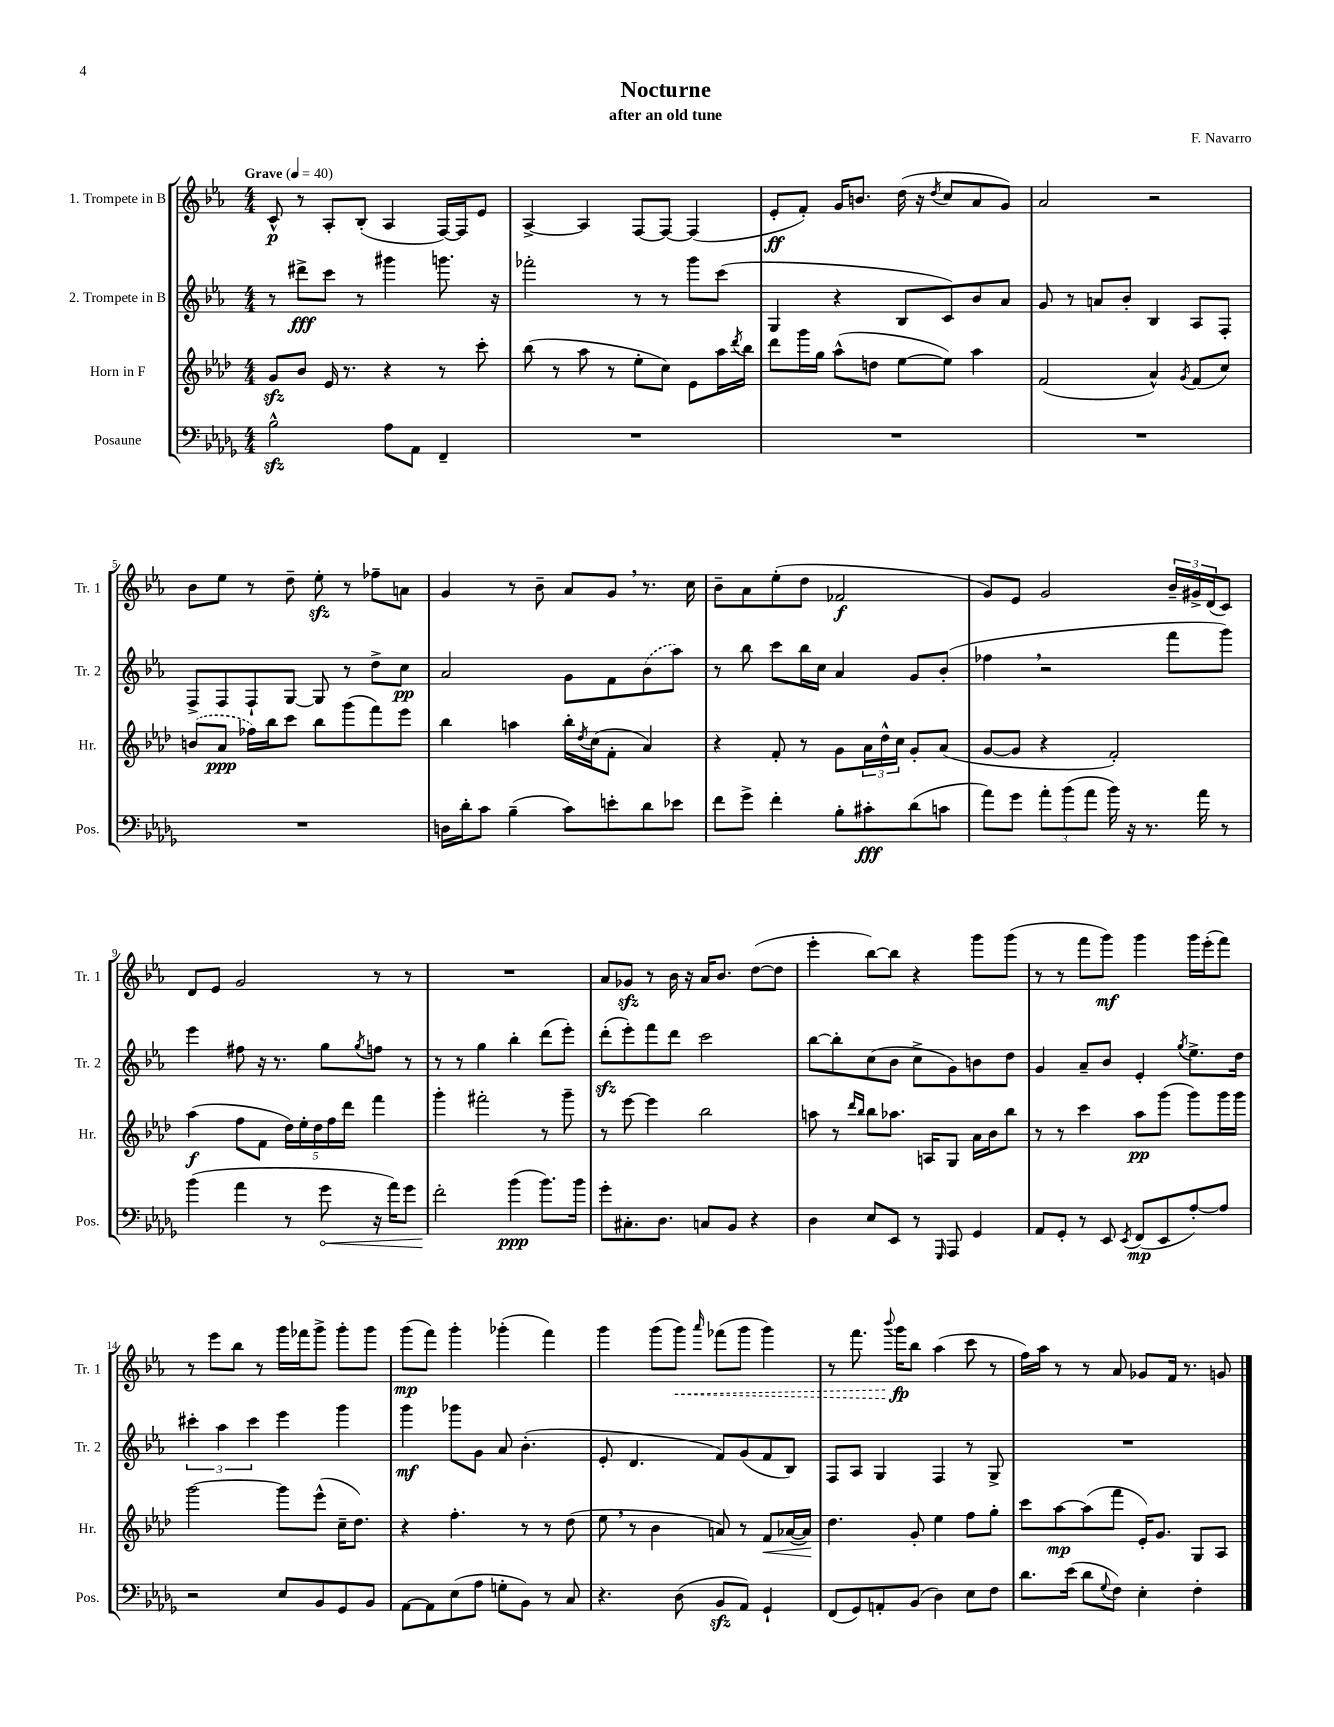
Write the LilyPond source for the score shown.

\header { title = "Nocturne" composer = "F. Navarro" subtitle = "after an old tune" }
<<
\new StaffGroup <<
\new Staff = "s0" \with { instrumentName = "1. Trompete in B" shortInstrumentName = "Tr. 1" } {
    \clef treble \key ees \major \numericTimeSignature \time 4/4 \tempo "Grave" 4 = 40
    c'8-^\p r8 aes8-. bes8-.( aes4 f16~) f16 ees'8 |
    aes4~-> aes4 f8~ f8~ f4( |
    ees'8-.\ff f'8-.) g'16 b'8. d''16( r16 \acciaccatura { d''8 } c''8 aes'8 g'8) |
    aes'2 r2 |
    bes'8 ees''8 r8 d''8-- ees''8-.\sfz r8 fes''8-- a'8 |
    g'4 r8 bes'8-- aes'8 g'8 \breathe r8. c''16 |
    bes'8-- aes'8 ees''8-.( d''8 fes'2\f |
    g'8) ees'8 g'2 \tuplet 3/2 { bes'16-- gis'16-> d'16( } c'8) |
    d'8 ees'8 g'2 r8 r8 |
    R1 |
    aes'8 ges'8\sfz r8 bes'16 r16 aes'16 bes'8. d''8~( d''8 |
    ees'''4-. bes''8~) bes''8 r4 g'''8 g'''8( |
    r8 r8 f'''8 g'''8\mf) g'''4 g'''16 ees'''16-.( f'''8) |
    r8 ees'''8 bes''8 r8 g'''16 fes'''16 g'''8-> g'''8-. g'''8 |
    g'''8\mp( f'''8) g'''4-. ges'''4-.( f'''4) |
    g'''4 g'''8( \once \override Hairpin.style = #'dashed-line g'''8\<) \grace { aes'''16 } fes'''8( g'''8 g'''4) |
    r8 f'''8. \appoggiatura { bes'''8 } g'''16\fp\! bes''8 aes''4( c'''8 r8 |
    f''16) aes''16 r8 r8 aes'8 ges'8 f'16 r8. g'8 \bar "|." |
}
\new Staff = "s1" \with { instrumentName = "2. Trompete in B" shortInstrumentName = "Tr. 2" } {
    \clef treble \key ees \major \numericTimeSignature \time 4/4
    r8 dis'''8->\fff c'''8 r8 gis'''4 g'''8. r16 |
    fes'''2-. r8 r8 g'''8 c'''8( |
    g4 r4 bes8 c'8) bes'8 aes'8 |
    g'8 r8 a'8 bes'8-. bes4 aes8 f8-. |
    f8-> f8 f8-! g8~ g8 r8 d''8-> c''8\pp |
    aes'2 g'8 f'8 \once \slurDashed bes'8( aes''8) |
    r8 bes''8 c'''8 bes''16 c''16 aes'4 g'8 bes'8-.( |
    fes''4 \breathe r2 f'''8 g'''8) |
    ees'''4 fis''8 r16 r8. g''8 \acciaccatura { g''8 } f''8 r8 |
    r8 r8 g''4 bes''4-. d'''8( ees'''8-.) |
    d'''8-.\sfz( ees'''8-.) f'''8 d'''8 c'''2 |
    bes''8~ bes''8-. c''8( bes'8 c''8-> g'8) b'8 d''8 |
    g'4 aes'8-- bes'8 ees'4-. \acciaccatura { g''8 } ees''8.-> d''16 |
    \tuplet 3/2 { cis'''4-. aes''4 cis'''4 } ees'''4 g'''4 |
    g'''4\mf ges'''8 g'8 aes'8 bes'4.-.( |
    ees'8-. d'4. f'8) g'8( f'8 bes8) |
    f8 aes8 g4 f4 r8 g8-> |
    R1 \bar "|." |
}
\new Staff = "s2" \with { instrumentName = "Horn in F" shortInstrumentName = "Hr." } {
    \clef treble \key aes \major \numericTimeSignature \time 4/4
    g'8\sfz bes'8 ees'16 r8. r4 r8 c'''8-. |
    bes''8( r8 aes''8 r8 ees''8-. c''8) ees'8 aes''16 \acciaccatura { des'''8 } bes''16 |
    des'''8 g'''16 g''16 aes''8-^( d''8 ees''8~ ees''8) aes''4 |
    f'2( aes'4-^) \acciaccatura { g'8 } f'8( c''8) |
    \once \slurDashed b'8( aes'8\ppp fes''16) bes''16 c'''8 bes''8 g'''8( f'''8) ees'''8 |
    bes''4 a''4 bes''16-. \acciaccatura { des''8 } c''16( f'8-. aes'4) |
    r4 f'8-. r8 g'8 \tuplet 3/2 { aes'16 des''16-^ c''16 } g'8-. aes'8( |
    g'8~ g'8 r4 f'2-.) |
    aes''4\f( f''8 f'8 \tuplet 5/4 { des''16) ees''16-. des''16 f''16 des'''16 } f'''4 |
    g'''4-. fis'''2-. r8 g'''8-- |
    r8 ees'''8~ ees'''4 bes''2 |
    a''8 r8 \grace { des'''16 bes''16 } bes''8 aes''8. a16 g8 aes'16 bes'16 bes''8 |
    r8 r8 c'''4 aes''8\pp g'''8( g'''8) g'''16 g'''16 |
    g'''2~ g'''8 ees'''8-^( c''16-- des''8.) |
    r4 f''4.-. r8 r8 des''8( |
    ees''8 \breathe r8 bes'4 a'8) r8 f'8\< aes'16~( aes'16\!) |
    des''4. g'8-. ees''4 f''8 g''8-. |
    c'''8 aes''8~\mp aes''8( f'''8 ees'16-.) g'8. g8 aes8 \bar "|." |
}
\new Staff = "s3" \with { instrumentName = "Posaune" shortInstrumentName = "Pos." } {
    \clef bass \key des \major \numericTimeSignature \time 4/4
    bes2-^\sfz aes8 aes,8 f,4-- |
    R1 |
    R1 |
    R1 |
    R1 |
    d16 des'16-. c'8 bes4--( c'8) e'8-. des'8 ees'8 |
    f'8 ges'8-> f'4-. bes8-. cis'8-.\fff des'8( c'8 |
    aes'8) ges'8 \tuplet 3/2 { aes'8-. bes'8( aes'8 } bes'16) r16 r8. aes'16 r8 |
    bes'4( aes'4 r8 \once \override Hairpin.circled-tip = ##t ges'8\< r16 aes'16) ges'8 |
    f'2-.\! bes'4\ppp( bes'8.) bes'16 |
    ges'8-. cis8.-. des8. c8 bes,8 r4 |
    des4 ees8 ees,8 r8 \grace { ges,,16 } aes,,8 ges,4 |
    aes,8 ges,8-. r8 ees,8 \acciaccatura { ees,8 } f,8\mp( ees,8 aes8~-.) aes8 |
    r2 ees8 bes,8 ges,8 bes,8 |
    aes,8~ aes,8 ees8( aes8 g8-. bes,8) r8 c8 |
    r4. des8( bes,8\sfz aes,8) ges,4-! |
    f,8( ges,8) a,8-. bes,8( des4) ees8 f8 |
    des'8. ees'16( des'8 \appoggiatura { ges8 } f8) ees4-. f4-. \bar "|." |
}
>>
>>
